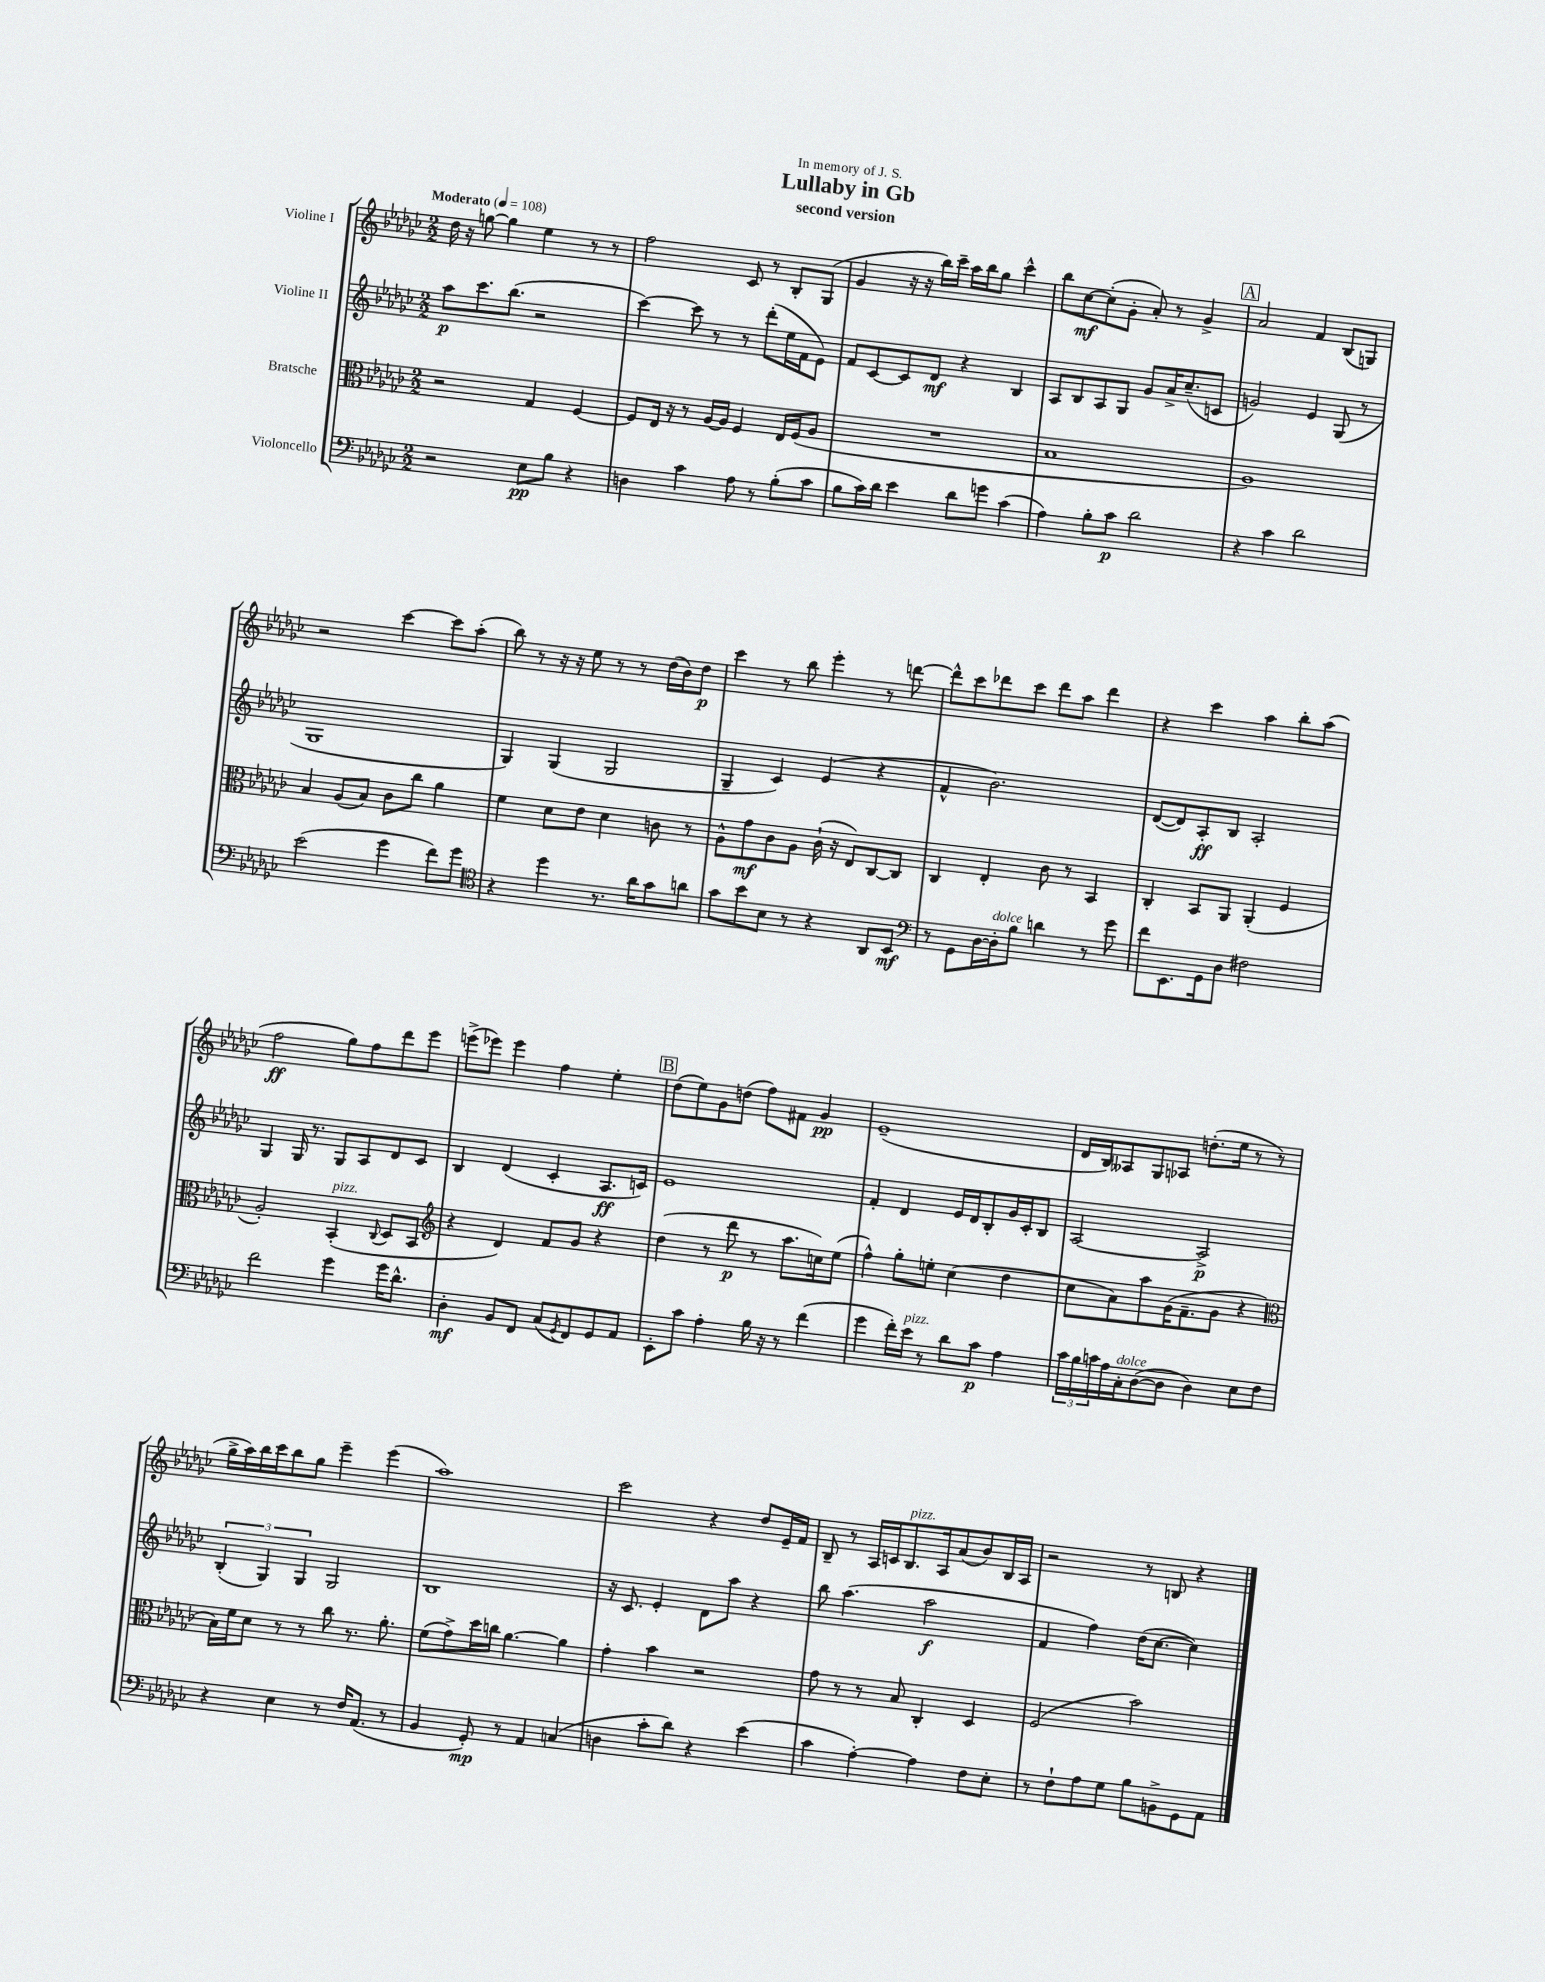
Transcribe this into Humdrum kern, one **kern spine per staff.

**kern	**kern	**kern	**kern
*staff4	*staff3	*staff2	*staff1
*clefF4	*clefC3	*clefG2	*clefG2
*k[b-e-a-d-g-c-]	*k[b-e-a-d-g-c-]	*k[b-e-a-d-g-c-]	*k[b-e-a-d-g-c-]
*M2/2	*M2/2	*M2/2	*M2/2
*MM108	*MM108	*MM108	*MM108
2r	2r	8aa-	16dd-
.	.	.	16r
.	.	8.ccc-	[8gg
.	.	.	4gg]
.	.	(8.bb-	.
8E-	4G-	2r	4ee-
8B-	.	.	.
4r	[4F	.	8r
.	.	.	8r
=	=	=	=
4D	8F]	[4ccc-)	2ff
.	16E-	.	.
.	16r	.	.
4c-	8r	8ccc-]	.
.	[16A-	8r	.
.	16A-]	.	.
8A-	4F	8r	8c-
8r	.	(8ddd-'	8r
(8B-'	16E-	16ee-	8B-'
.	(16F	16f	.
8c-	8A-	8e-)	(8G-
=	=	=	=
8B-	1r	8f	4g-
16c-)	.	[8c-	.
16d-	.	.	.
4e-	.	8c-]	16r
.	.	.	16r
.	.	8d-	16bb-)
.	.	.	16ccc-~
8d-	.	4r	16aa-
.	.	.	16bb-
8g	.	.	8gg-
(4c-	.	4B-	4ccc-^^
=	=	=	=
4A-)	1B-	8A-	8bb-
.	.	8B-	[8cc-
8B-'	.	8A-	(8cc-']
8c-	.	8G-	8g-'
2d-	.	8g-	8a-')
.	.	16a-^	8r
.	.	(8.cc-~	.
.	.	.	4g-^
.	.	8c	.
=	=	=	=
4r	1A-)	2g)	2a-
4c-	.	.	.
2d-	.	4e-	4f
.	.	(8G-	(8B-
.	.	8r	8G)
=	=	=	=
(2e-	4B-	1G-	2r
.	(8A-	.	.
.	8B-)	.	.
4g-	8c-	.	[4ccc-
.	8cc-	.	.
8f)	4a-	.	8ccc-]
8g-	.	.	(8aa-'
=	=	=	=
*clefC4	*	*	*
4r	4f	4G-)	8bb-)
.	.	.	8r
4dd-	8d-	(4G-	16r
.	.	.	16r
.	8e-	.	8ee-
8.r	4d-	2G-	8r
.	.	.	8r
16a-	.	.	.
8g-	8c	.	(16dd-
.	.	.	16b-)
8a	8r	.	8dd-
=	=	=	=
8g-	8A-^^	4G-~	4ccc-
8b-	8g-	.	.
8B-	8c-	4c-)	8r
8r	8A-	.	8bb-
4r	(16c-`	(4e-	4eee-'
.	16r	.	.
.	8E-)	.	.
8AA-	[8C-	4r	8r
8BB-	8C-]	.	[8ddd
=	=	=	=
*clefF4	*	*	*
8r	4C-	4f^^	8ddd^^]
8GG-	.	.	8ccc-
[16D-	4E-'	2.b-)	8ddd-
16D-']	.	.	.
8B-	.	.	8ccc-
4d	8c-	.	8ddd-
.	8r	.	8aa-
8r	4BB-	.	4ddd-
8g-	.	.	.
=	=	=	=
8f	4C-'	([8d-	4r
8.EE-	.	8d-])	.
.	8BB-	8A-'	4ccc-
16GG-	.	.	.
8D-	8AA-	8B-	.
2F#	(4AA-'	2A-'	4aa-
.	4F	.	8bb-'
.	.	.	(8aa-
=	=	=	=
2f	2A-')	4G-	2ff
.	.	16G-	.
.	.	8.r	.
4g-	(4BB-'	8G-	8gg-)
.	.	8A-	8ff
.	8qqC-	.	.
16g-	8D-	8d-	8ddd-
8.d-^^	.	.	.
.	8BB-	8c-	8eee-
=	=	=	=
*	*clefG2	*	*
4D-'	4r	4B-	(8eee^
.	.	.	8eee-)
8BB-	4d-)	(4d-	4eee-
8FF	.	.	.
(8C-	8f	4c-'	4ff
8qGG-	.	.	.
8FF)	8g-	.	.
8GG-	4r	8.A-	4ee-'
8AA-	.	.	.
.	.	16c)	.
=	=	=	=
8EE-'	(4dd-	1e-	(8dd-
8c-	.	.	8ee-)
4A-'	8r	.	8g-
.	8ddd-	.	(8dd
16B-	8r	.	8ff)
16r	.	.	.
8r	8.aa-	.	8f#
(4f	.	.	4g-
.	16cc)	.	.
.	(8ee-	.	.
=	=	=	=
4g-	4ff^^)	4f'	(1e-~
16f')	8gg-'	4d-	.
16e-	.	.	.
8r	8ee'	.	.
8d-	(4cc-	16e-	.
.	.	16d-	.
8c-	.	8B-'	.
4A-	4dd-	16g-	.
.	.	16c-'	.
.	.	8B-	.
=	=	=	=
24c-	8cc-	[2A-	16d-
24B-	.	.	.
.	.	.	16B-)
24c	.	.	.
16A-	8a-)	.	8A--
16C-'	.	.	.
([8D-	8aa-	.	8G-
8D-]	(16g-	.	8A-
.	8.f~	.	.
4D-)	.	2A-^]	(8.dd'
.	8g-	.	.
.	.	.	16ee-
8E-	4r	.	8r
8F	.	.	8r
=	=	=	=
*	*clefC3	*	*
4r	16B-)	(6B-'	16gg-^
.	16f	.	16aa-)
.	8d-	.	16bb-
.	.	6G-)	.
.	.	.	16ccc-
4E-	8r	.	8bb-
.	.	6G-	.
.	8r	.	8gg-
8r	8cc-	2G-	4eee-~
16F	8.r	.	.
(8.AA-	.	.	.
.	.	.	(4eee-
.	8.a-'	.	.
8r	.	.	.
=	=	=	=
4BB-	(8f	1B-	1aa-)
.	8g-^)	.	.
8GG-')	16dd-	.	.
.	16cc	.	.
8r	[4.a-	.	.
4AA-	.	.	.
(4C	4a-]	.	.
=	=	=	=
4D	4g-'	16r	2ccc-
.	.	8.c-	.
8c-'	4b-	4e-'	.
8d-)	.	.	.
4r	2r	8d-	4r
.	.	8aa-	.
(4e-	.	4r	8dd-
.	.	.	16e-~
.	.	.	16f
=	=	=	=
4c-	8g-	8bb-	8B-~
.	8r	(4.aa-	8r
[4A-')	8r	.	16A-
.	.	.	16c
.	8B-	.	8.B-
4A-]	4C-'	2aa-	.
.	.	.	16A-
.	.	.	(8a-
8F	4D-	.	8b-)
8E-'	.	.	16B-
.	.	.	16A-
=	=	=	=
8r	(2F	4f	2r
8F`	.	.	.
8A-	.	4ff)	.
8G-	.	.	.
8B-	2b-)	(16dd-	8r
.	.	[8.cc-	.
8BB^	.	.	8B
8GG-	.	4cc-])	4r
8AA-	.	.	.
==	==	==	==
*-	*-	*-	*-
